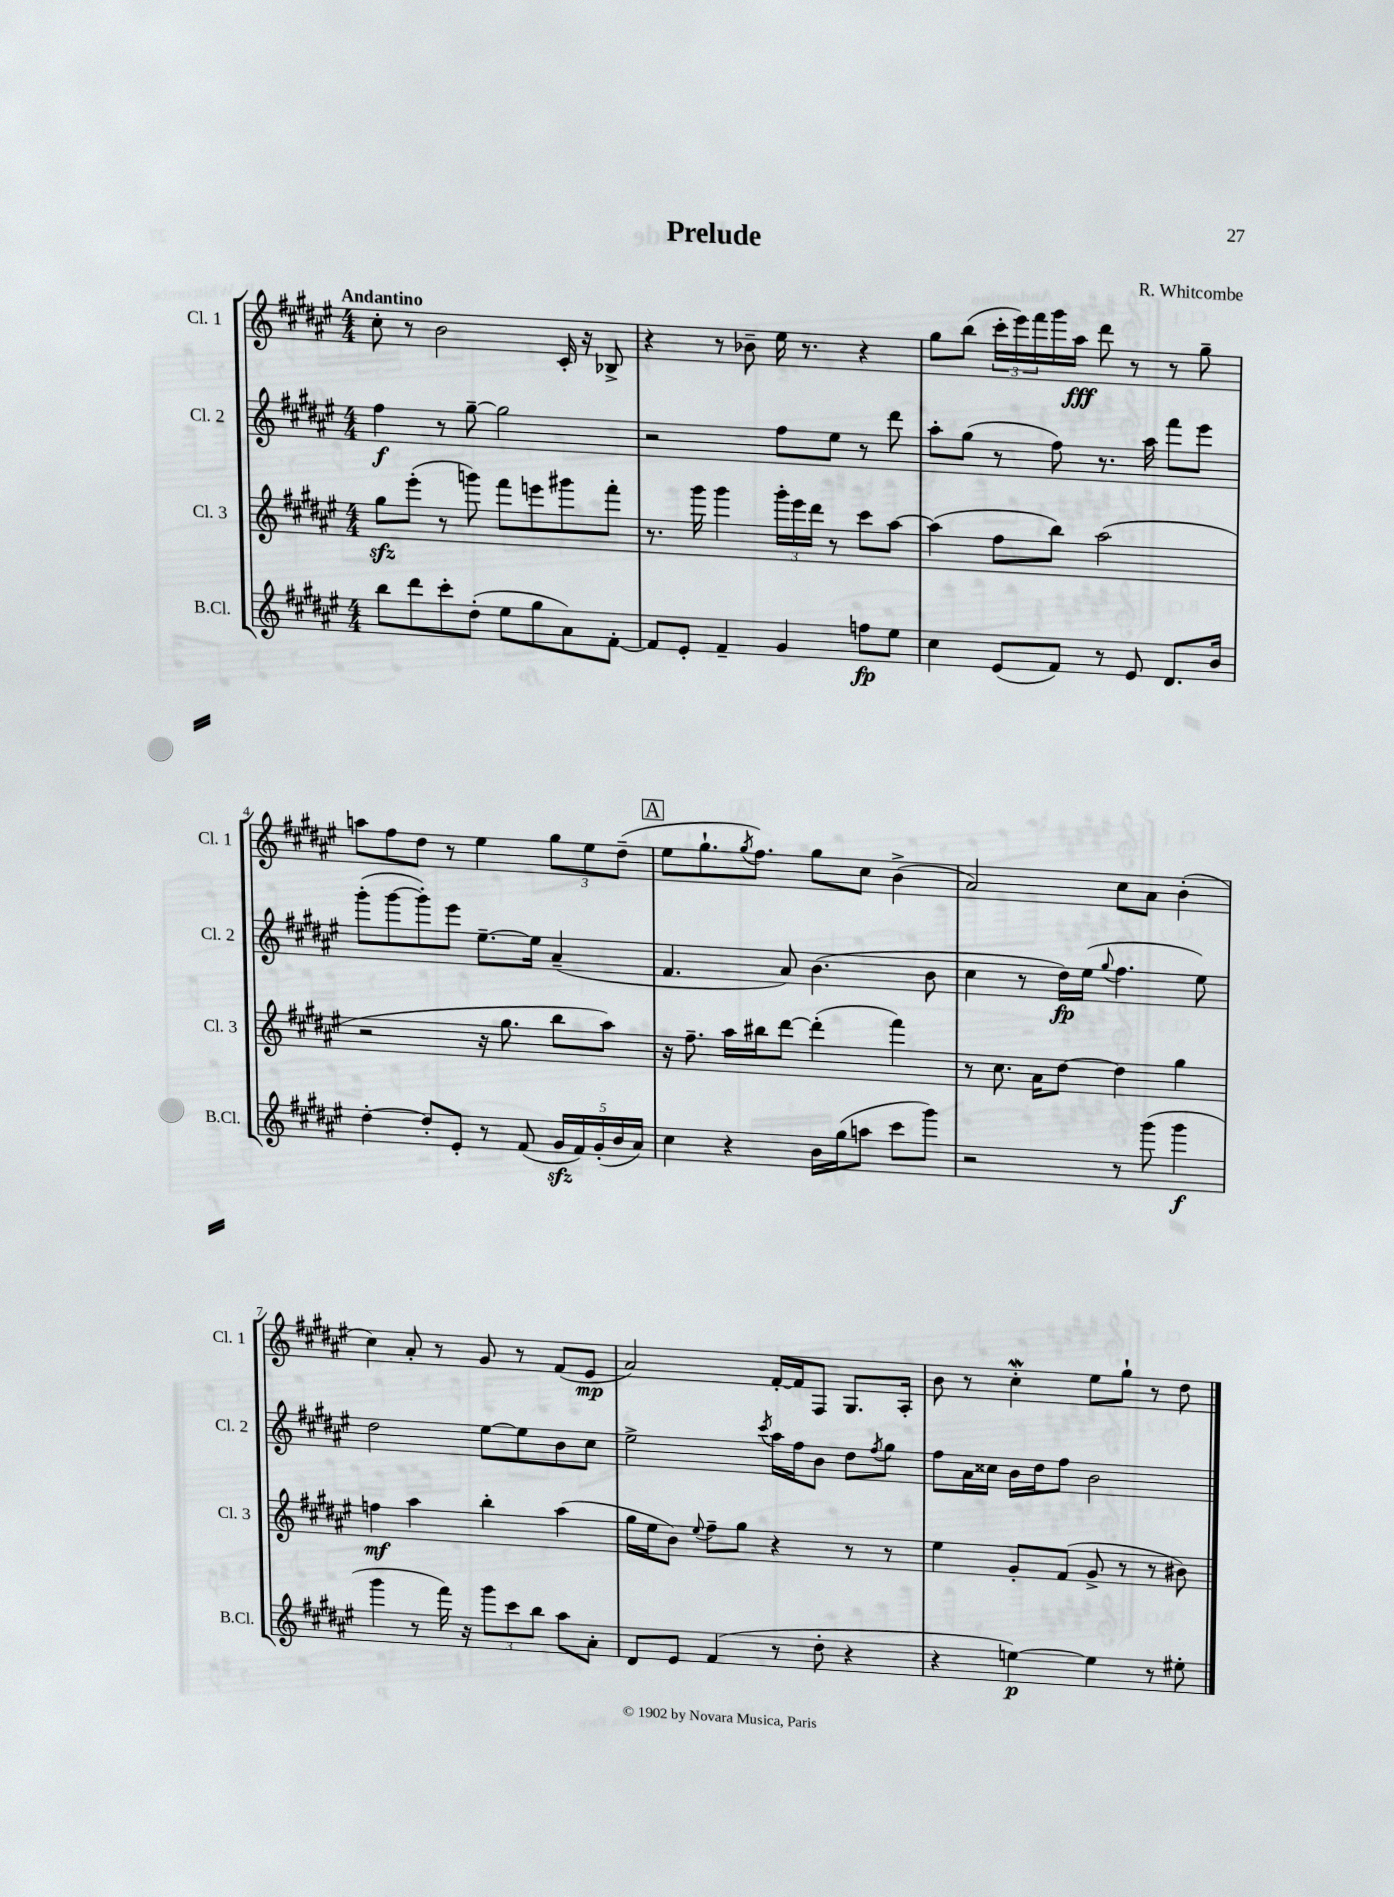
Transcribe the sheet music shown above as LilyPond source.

\header { title = "Prelude" composer = "R. Whitcombe" }
<<
\new StaffGroup <<
\new Staff = "s0" \with { instrumentName = "Cl. 1" shortInstrumentName = "Cl. 1" } {
    \clef treble \key fis \major \numericTimeSignature \time 4/4 \tempo "Andantino"
    cis''8-. r8 b'2 cis'16-. r16 bes8-> |
    r4 r8 bes'8-- eis''16 r8. r4 |
    gis''8 b''8( \tuplet 3/2 { cis'''16-. eis'''16) fis'''16 } gis'''16 ais''16\fff dis'''8 r8 r8 gis''8-- |
    a''8 fis''8 dis''8 r8 eis''4 \tuplet 3/2 { gis''8 eis''8 dis''8--( } |
    \mark \markup { \box "A" } eis''8 gis''8.-! \acciaccatura { gis''8 } fis''8.) gis''8 cis''8 b'4->( |
    ais'2) cis''8 ais'8 b'4-.( |
    cis''4) ais'8-. r8 gis'8 r8 fis'8( eis'8\mp |
    ais'2) fis'16~-. fis'16 fis8 gis8. ais16-. |
    b'8 r8 cis''4-.\mordent eis''8 gis''8-! r8 dis''8 \bar "|." |
}
\new Staff = "s1" \with { instrumentName = "Cl. 2" shortInstrumentName = "Cl. 2" } {
    \clef treble \key fis \major \numericTimeSignature \time 4/4
    fis''4\f r8 gis''8~-- gis''2 |
    r2 fis''8 eis''8 r8 dis'''8 |
    ais''8-. gis''8( r8 fis''8) r8. ais''16 fis'''8 eis'''8 |
    gis'''8-.( gis'''8~ gis'''8-.) eis'''8 eis''8.~-- eis''16 ais'4--( |
    \mark \markup { \box "A" } fis'4. ais'8) b'4.( b'8 |
    cis''4 r8 dis''16\fp) eis''16( \appoggiatura { gis''8 } fis''4. eis''8) |
    dis''2 eis''8~ eis''8 b'8 cis''8 |
    eis''2-> \acciaccatura { cis'''8 } ais''16 fis''16 b'8 dis''8 \acciaccatura { fis''8 } gis''8 |
    fis''8 ais'16 cisis''16 b'16 dis''16 fis''8 b'2 \bar "|." |
}
\new Staff = "s2" \with { instrumentName = "Cl. 3" shortInstrumentName = "Cl. 3" } {
    \clef treble \key fis \major \numericTimeSignature \time 4/4
    gis''8\sfz eis'''8-.( r8 g'''8) fis'''8 e'''8 gis'''8 fis'''8-. |
    r8. gis'''16 gis'''4 \tuplet 3/2 { gis'''16-. eis'''16 dis'''16 } r8 cis'''8 ais''8~ |
    ais''4( fis''8 b''8) ais''2( |
    r2 r16 gis''8. b''8 ais''8) |
    \mark \markup { \box "A" } r16 fis''8.-- ais''16 bis''16 dis'''8~ dis'''4-.( fis'''4) |
    r8 cis''8. ais'16 dis''8~ dis''4 gis''4 |
    f''4\mf ais''4 b''4-. ais''4( |
    gis''16 eis''16 b'8) \appoggiatura { eis''8 } fis''8-- gis''8 r4 r8 r8 |
    eis''4 gis'8-. fis'8( gis'8-> r8 r8 bis'8) \bar "|." |
}
\new Staff = "s3" \with { instrumentName = "B.Cl." shortInstrumentName = "B.Cl." } {
    \clef treble \key fis \major \numericTimeSignature \time 4/4
    b''8 dis'''8 cis'''8-. dis''8-.( eis''8 gis''8 ais'8) fis'8~-. |
    fis'8 eis'8-. fis'4-- gis'4 f''8\fp eis''8 |
    cis''4 eis'8( fis'8) r8 eis'8 dis'8. b'16 |
    dis''4~-. dis''8-. eis'8-. r8 fis'8( \tuplet 5/4 { gis'16\sfz fis'16) gis'16-.( b'16 ais'16) } |
    \mark \markup { \box "A" } cis''4 r4 b'16 gis''16( a''8 cis'''8 gis'''8) |
    r2 r8 gis'''8( gis'''4\f |
    gis'''4 r8 fis'''16) r16 \tuplet 3/2 { gis'''8 cis'''8 b''8 } ais''8 ais'8-. |
    dis'8 eis'8 fis'4( r8 dis''8-. r4 |
    r4 e''4~\p) e''4 r8 eis''8-. \bar "|." |
}
>>
>>
